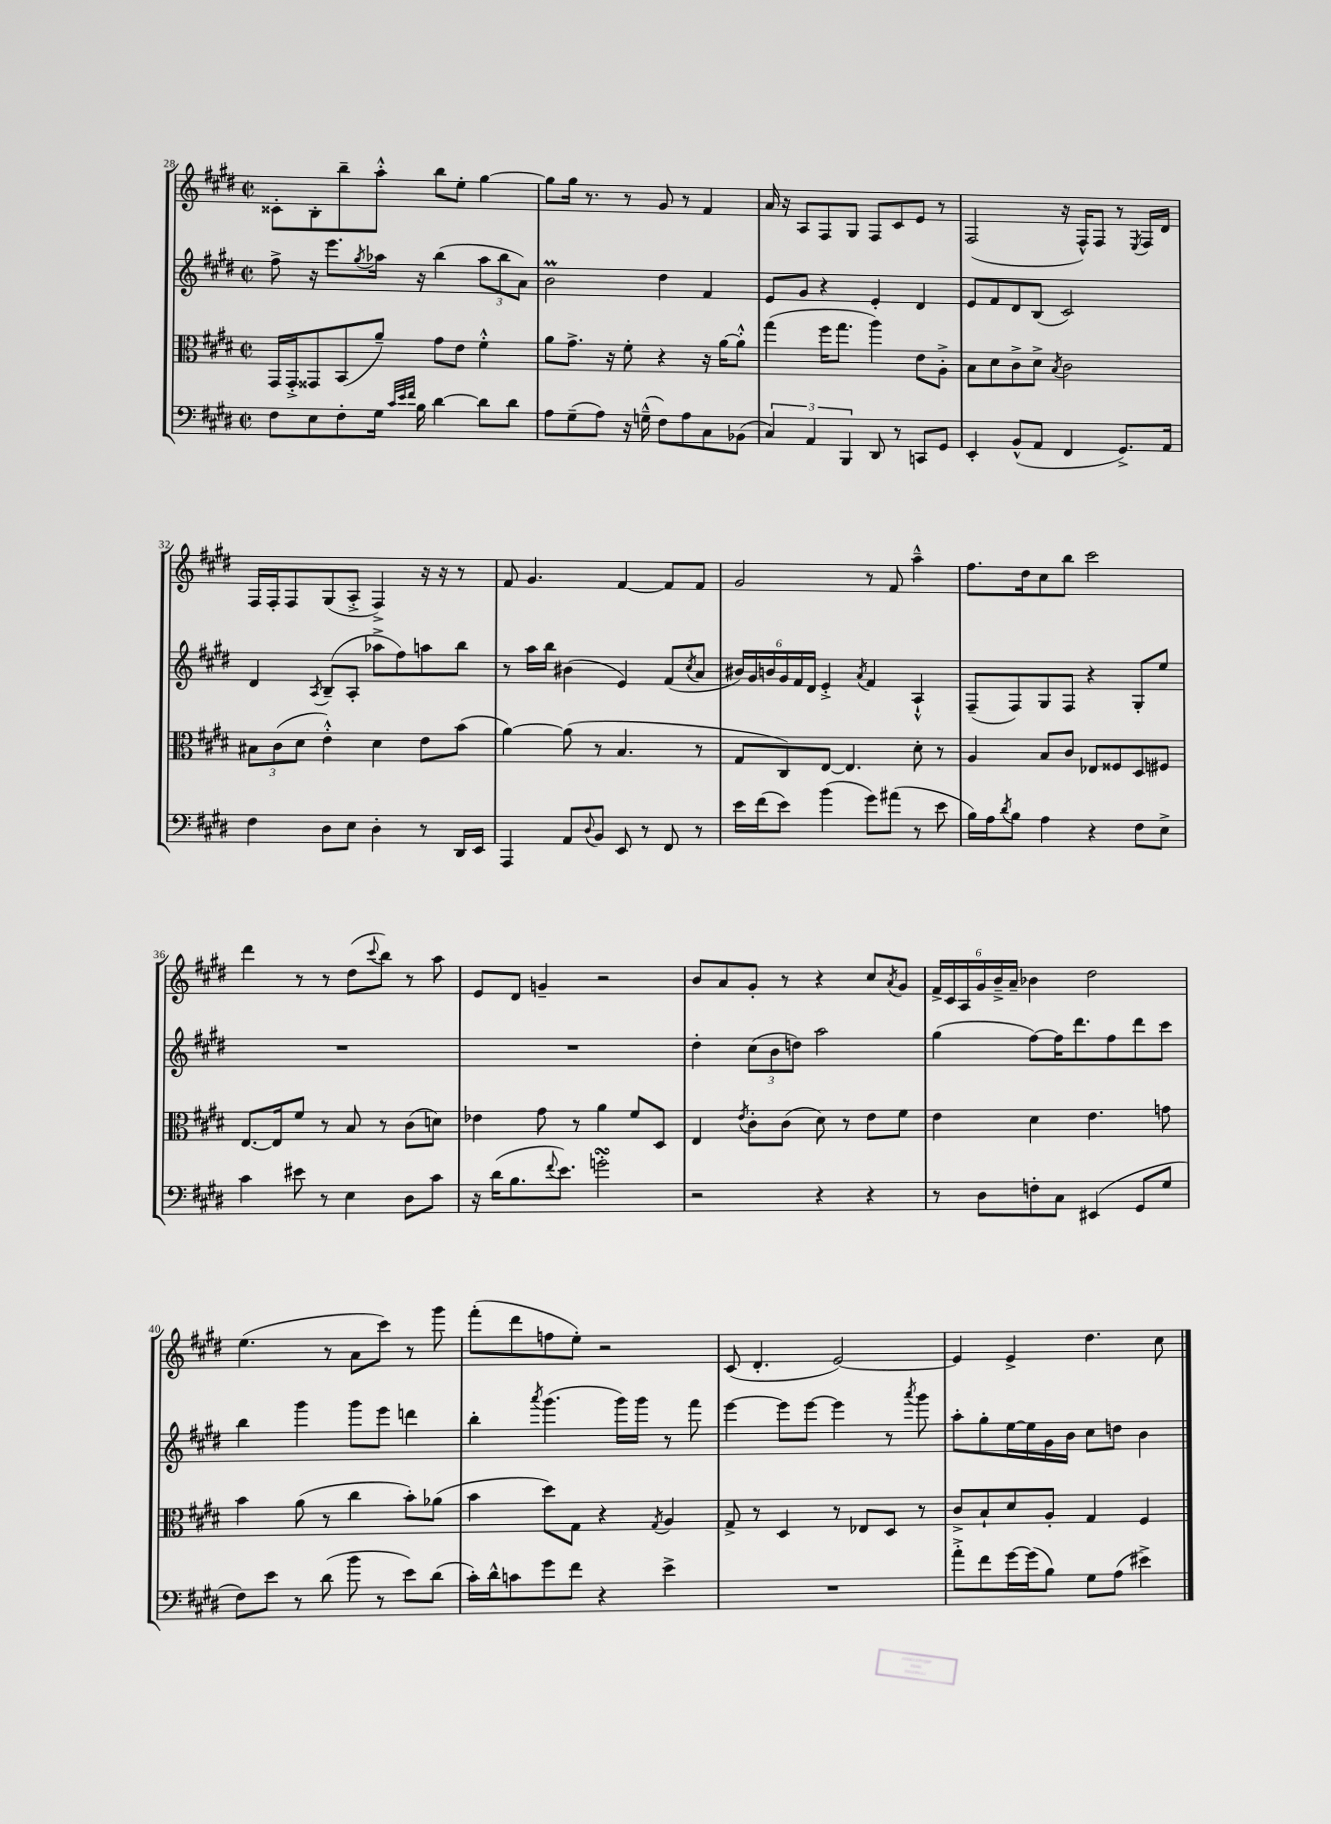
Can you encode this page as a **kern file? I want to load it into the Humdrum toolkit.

**kern	**kern	**kern	**kern
*staff4	*staff3	*staff2	*staff1
*clefF4	*clefC3	*clefG2	*clefG2
*k[f#c#g#d#]	*k[f#c#g#d#]	*k[f#c#g#d#]	*k[f#c#g#d#]
*M2/2	*M2/2	*M2/2	*M2/2
*met(c|)	*met(c|)	*met(c|)	*met(c|)
8F#\L	16GG#/LL	8ff#^\	8c##'\L
.	16GG#'^/J	.	.
8E\	8GG##/	16r	8B'\
.	.	8.eee\L	.
8F#'\	(8BB/	.	8bb~\
.	.	8qgg#/	.
16G#\Jk	8a~/J)	16aa-\Jk	8aa'^^\J
32qqc#/LLL	.	.	.
32qqe/	.	.	.
32qqf#/JJJ	.	.	.
16B\	.	16r	.
[4d#\	8g#\L	(4bb\	8bb\L
.	8e\J	.	8ee'\J
8d#\]L	4f#'^^\	12aa-\L	[4gg#\
.	.	12bb\	.
8d#\J	.	.	.
.	.	12a\J)	.
=	=	=	=
8A\L	8a\L	2b\	8gg#\]L
(8G#~\	8.g#^\J	.	16gg#\Jk
.	.	.	8.r
8A\J)	.	.	.
.	16r	.	.
16r	8f#'\	.	8r
(16G~^^\	.	.	.
8F#\L)	4r	4dd#\	8g#/
8A\	.	.	8r
8C#\	16r	4f#/	4f#/
.	[16a\LK	.	.
(8BB-\J	8a'^^\]J	.	.
=	=	=	=
6C#/)	(4gg#\	8e/L	16a/
.	.	.	16r
.	.	8g#/J	8A/L
6AA/	.	.	.
.	16ff#\LK	4r	8F#/
.	8.gg#\J	.	.
6BBB/	.	.	.
.	.	.	8G#/J
8DD#/	4aa\)	4e'/	8F#/L
8r	.	.	8c#/
8CC/L	8e\L	4d#/	8e/J
8GG#/J	8A'^\J	.	8r
=	=	=	=
4EE'/	8B\L	8e/L	(2F#/
.	8d#\	8f#/	.
(8BB^^/L	8c#^\	8d#/	.
8AA/J	8d#^\J	(8B/J	.
.	8qB/	.	.
4FF#/	2c#\	2c#/)	16r
.	.	.	16F#^^/LK)
.	.	.	8F#/J
8.GG#^/L)	.	.	8r
.	.	.	8qE/
.	.	.	16F#/LL
16AA/Jk	.	.	16d#/JJ
=	=	=	=
4F#\	12B#\L	4d#/	16F#/LL
.	.	.	16F#'/J
.	(12c#\	.	.
.	.	.	8F#/
.	12d#\J	.	.
.	.	8qA/	.
8D#\L	4e'^^\)	(8B~/L	(8G#/
8E\J	.	8A'/J	8A'^/J
4D#'\	4d#\	8aa-^\L	4F#^/)
.	.	8ff#\)	.
8r	8e\L	8aa\	16r
.	.	.	16r
16DD#/LL	(8b\J	8bb\J	8r
16EE/JJ	.	.	.
=	=	=	=
4AAA/	[4a\)	8r	8f#/
.	.	16aa\LL	4.g#/
.	.	16bb\JJ	.
8AA/L	(8a\]	(4b#\	.
8qqD#/	.	.	.
8BB/J	8r	.	.
8EE/	4.B/	4e/)	[4f#/
8r	.	.	.
8FF#/	.	(8f#/L	8f#/]L
.	.	8qcc#/	.
8r	8r	8a/J	8f#/J
=	=	=	=
16e\LL	8G#/L	24b#/LL)	2g#/
.	.	24g#/	.
(16f#\J	.	.	.
.	.	24b/	.
8e\J)	8C#/)	24g#/	.
.	.	24f#/	.
.	.	24d#/JJ	.
(4b\	[8E/J	4e'^/	.
.	4.E/]	.	.
.	.	8qa/	.
8g#\L)	.	4f#/	8r
(8a#\J	.	.	8f#/
8r	8d#'\	4A`^^/	4aa~^^\
8e\	8r	.	.
=	=	=	=
16B\LL)	4A/	(8F#~/L	8.ff#\L
16A\J	.	.	.
8qd#/	.	.	.
8B\J	.	8F#/)	.
.	.	.	16dd#\k
4A\	8B/L	8G#/	8cc#\
.	8c#/J	8F#/J	8bb\J
4r	8E-/L	4r	2ccc#\
.	8F##/	.	.
8F#\L	8D#/	8G#'/L	.
8E^\J	8F#/J	8ee/J	.
=	=	=	=
4c#\	[8.E/L	1r	4ddd#\
.	16E/]k	.	.
8e#\	8f#/J	.	8r
8r	8r	.	8r
4E\	8B/	.	(8dd#\L
.	.	.	8qqccc#/
.	8r	.	8bb\J)
8D#\L	(8c#\L	.	8r
8c#\J	8d\J)	.	8aa\
=	=	=	=
16r	4e-\	1r	8e/L
(16d#\LK	.	.	.
8.B\	.	.	8d#/J
.	8g#\	.	4g~/
8qqf#/	.	.	.
8.e\J)	.	.	.
.	8r	.	.
2g'\	4a\	.	2r
.	8f#/L	.	.
.	8D#/J	.	.
=	=	=	=
2r	4E/	4dd#'\	8b/L
.	.	.	8a/
.	8qe/	.	.
.	8c#'\L	(12cc#\L	8g#'/J
.	.	12b\	.
.	(8c#\J	.	8r
.	.	12dd\J)	.
4r	8d#\)	2aa\	4r
.	8r	.	.
4r	8e\L	.	8cc#/L
.	.	.	8qa/
.	8f#\J	.	8g#/J
=	=	=	=
8r	4e\	(4gg#\	24f#^/LL
.	.	.	24c#/
.	.	.	24A/
8D#\L	.	.	24g#/
.	.	.	24b~^/
.	.	.	24a~/JJ
8F'\	4d#\	[8ff#\L)	4b-\
8C#\J	.	16ff#\]K	.
.	.	8.ddd#\	.
(4EE#/	4.e\	.	2dd#\
.	.	8ff#\	.
8GG#/L	.	8ddd#\	.
8G#/J	8g\	8ccc#\J	.
=	=	=	=
8F#\L)	4b\	4bb\	(4.ee\
8e\J	.	.	.
8r	(8a\	4ggg#\	.
(8d#\	8r	.	8r
8b\	4cc#\	8ggg#\L	8a\L
8r	.	8eee\J	8ccc#\J)
8e\L)	8b'\L)	4ddd\	8r
(8d#\J	(8a-\J	.	8ggg#\
=	=	=	=
16c#'\LL)	4b\	4bb'\	(8fff#'\L
16d#^^\J	.	.	.
8c\	.	.	8ddd#\
.	.	8qaaa/	.
8g#\	8dd#\L)	(4.ggg#\	8ff\
8f#\J	8G#\J	.	8ee'\J)
4r	4r	.	2r
.	.	16ggg#\LL)	.
.	.	16ggg#\JJ	.
.	8qG#/	.	.
4e^\	4A/	8r	.
.	.	8fff#\	.
=	=	=	=
1r	8G#^/	[4eee\	(8c#/
.	8r	.	4.d#'/
.	4D#/	8eee\]L	.
.	.	[8eee\J	.
.	8r	4eee\]	[2e/)
.	8E-/L	.	.
.	8D#/J	8r	.
.	.	8qaaa/	.
.	8r	8ggg#\	.
=	=	=	=
8a'^\L	8c#^/L	8aa'\L	4e/]
8f#\	8B`/	8gg#'\	.
[16g#\L	8d#/	[16ee\L	4e^/
(16g#\]J	.	16ee\]	.
8B\J)	8A'/J	16g#\	.
.	.	16b\JJ	.
8G#\L	4G#/	8cc#\L	4.dd#\
(8A\J	.	8dd\J	.
4e#^\)	4F#/	4b\	.
.	.	.	8cc#\
==	==	==	==
*-	*-	*-	*-
